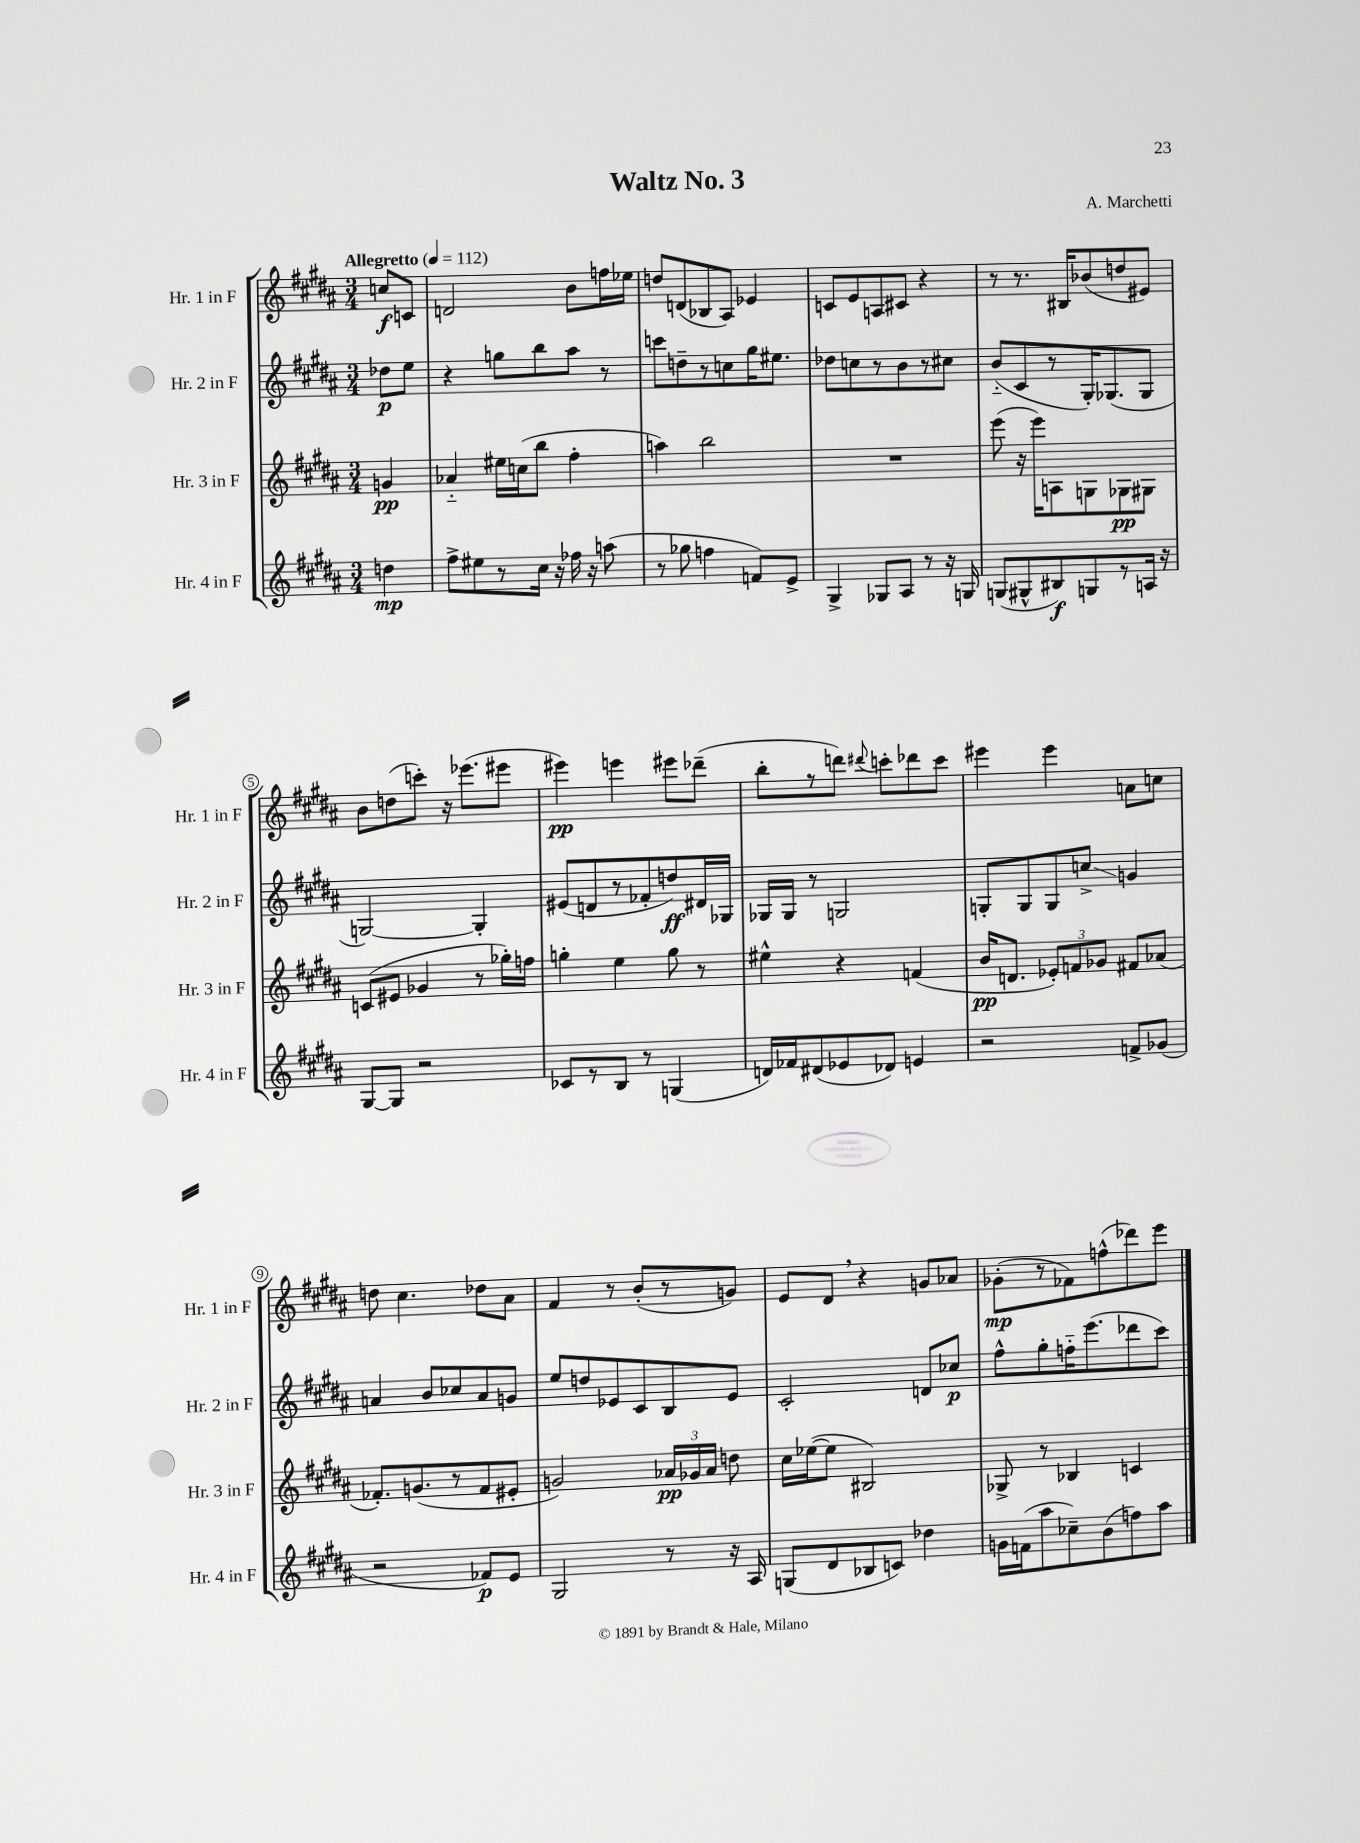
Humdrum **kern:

**kern	**kern	**kern	**kern
*staff4	*staff3	*staff2	*staff1
*clefG2	*clefG2	*clefG2	*clefG2
*k[f#c#g#d#a#]	*k[f#c#g#d#a#]	*k[f#c#g#d#a#]	*k[f#c#g#d#a#]
*M3/4	*M3/4	*M3/4	*M3/4
*MM112	*MM112	*MM112	*MM112
4dd	4g	8dd-	8cc
.	.	8ee	8c
=	=	=	=
8ff#^	4a-'~	4r	2d
8ee#	.	.	.
8r	16ee#	8gg	.
.	(16cc	.	.
16cc#	8bb	8bb	.
16r	.	.	.
16ff-	4ff#'	8aa#	8b
16r	.	.	.
(8aa	.	8r	16ff
.	.	.	16ee-
=	=	=	=
8r	4aa)	8ccc	8dd
8gg-	.	8dd~	(8d
4ff	2bb	8r	8B-
.	.	8cc	8A#)
8f)	.	16gg#	4e-
.	.	8.ee#	.
8e^	.	.	.
=	=	=	=
4G#^	2.r	8dd-	8c
.	.	8cc	8e
8G-	.	8r	8A
8A#	.	8b	8c#
8r	.	8r	4r
16r	.	8cc#	.
16G	.	.	.
=	=	=	=
(8G	(8eee	(8b'~	8r
8G#^^	16r	8c#	8.r
.	16eee)	.	.
8B#)	8A	8r	.
.	.	.	16B#
8G	8G	16G#')	(8b-
.	.	(8.G-	.
8r	8G-	.	8dd
16A	8G#	8G-	8e#)
16r	.	.	.
=	=	=	=
[8G#	(8c	[2G)	8b
8G#]	8e#	.	(8dd
2r	4g-	.	8ccc')
.	.	.	16r
.	.	.	(8.eee-
.	8r	4G']	.
.	16gg-')	.	8eee#
.	16ff	.	.
=	=	=	=
8c-	4gg'	(8e#	4eee#)
8r	.	8d	.
8B	4ee	8r	4eee
8r	.	8f-'	.
(4G	8gg	8dd)	8eee#
.	8r	16d#	(8ddd-~
.	.	16G-	.
=	=	=	=
16d)	4ee#^^	16G-	8bb'
16f-	.	16G-	.
(8d#	.	8r	8r
8e-	4r	2G	8ddd)
.	.	.	8qqddd#
8d-)	.	.	8ccc'
4e	(4f	.	8ddd-
.	.	.	8ccc
=	=	=	=
2r	16b	8G'	4eee#
.	8.d	.	.
.	.	8G	.
.	12e-')	8G	4eee#
.	12f	.	.
.	.	8cc^	.
.	12g-	.	.
8f^	8f#	4g	8a
(8g-	(8a-	.	8cc
=	=	=	=
2r	8.f-')	4a	8dd
.	.	.	4.cc#
.	(8.g	.	.
.	.	8b	.
.	8r	8cc-	.
8f-)	8f-	8a	8dd-
8e	8e#'	8g	8a#
=	=	=	=
2G#	2g)	8ee	4f#
.	.	8dd	.
.	.	8e-	8r
.	.	8c#	(8b'
8r	24a-	8B	8r
.	24g-	.	.
.	24a-	.	.
16r	8dd	8e-	8g)
16A#	.	.	.
=	=	=	=
(8G	16cc#	2c#'	8e
.	([16ee-	.	.
8d#	8ee-]	.	8d#
8B-	2B#)	.	4r
8c)	.	.	.
4dd-	.	8d	8g
.	.	8cc-	8a-
=	=	=	=
16g	8G-^	8ff#^^	(8g-'
(16f	.	.	.
8aa#	8r	8gg#'	8r
8cc-~)	4B-	16ff'~	8f-)
.	.	(8.eee	.
(8b	.	.	(8ff^^
8ff)	4c	8ddd-	8ddd-)
8aa#	.	8ccc#)	8eee
==	==	==	==
*-	*-	*-	*-
